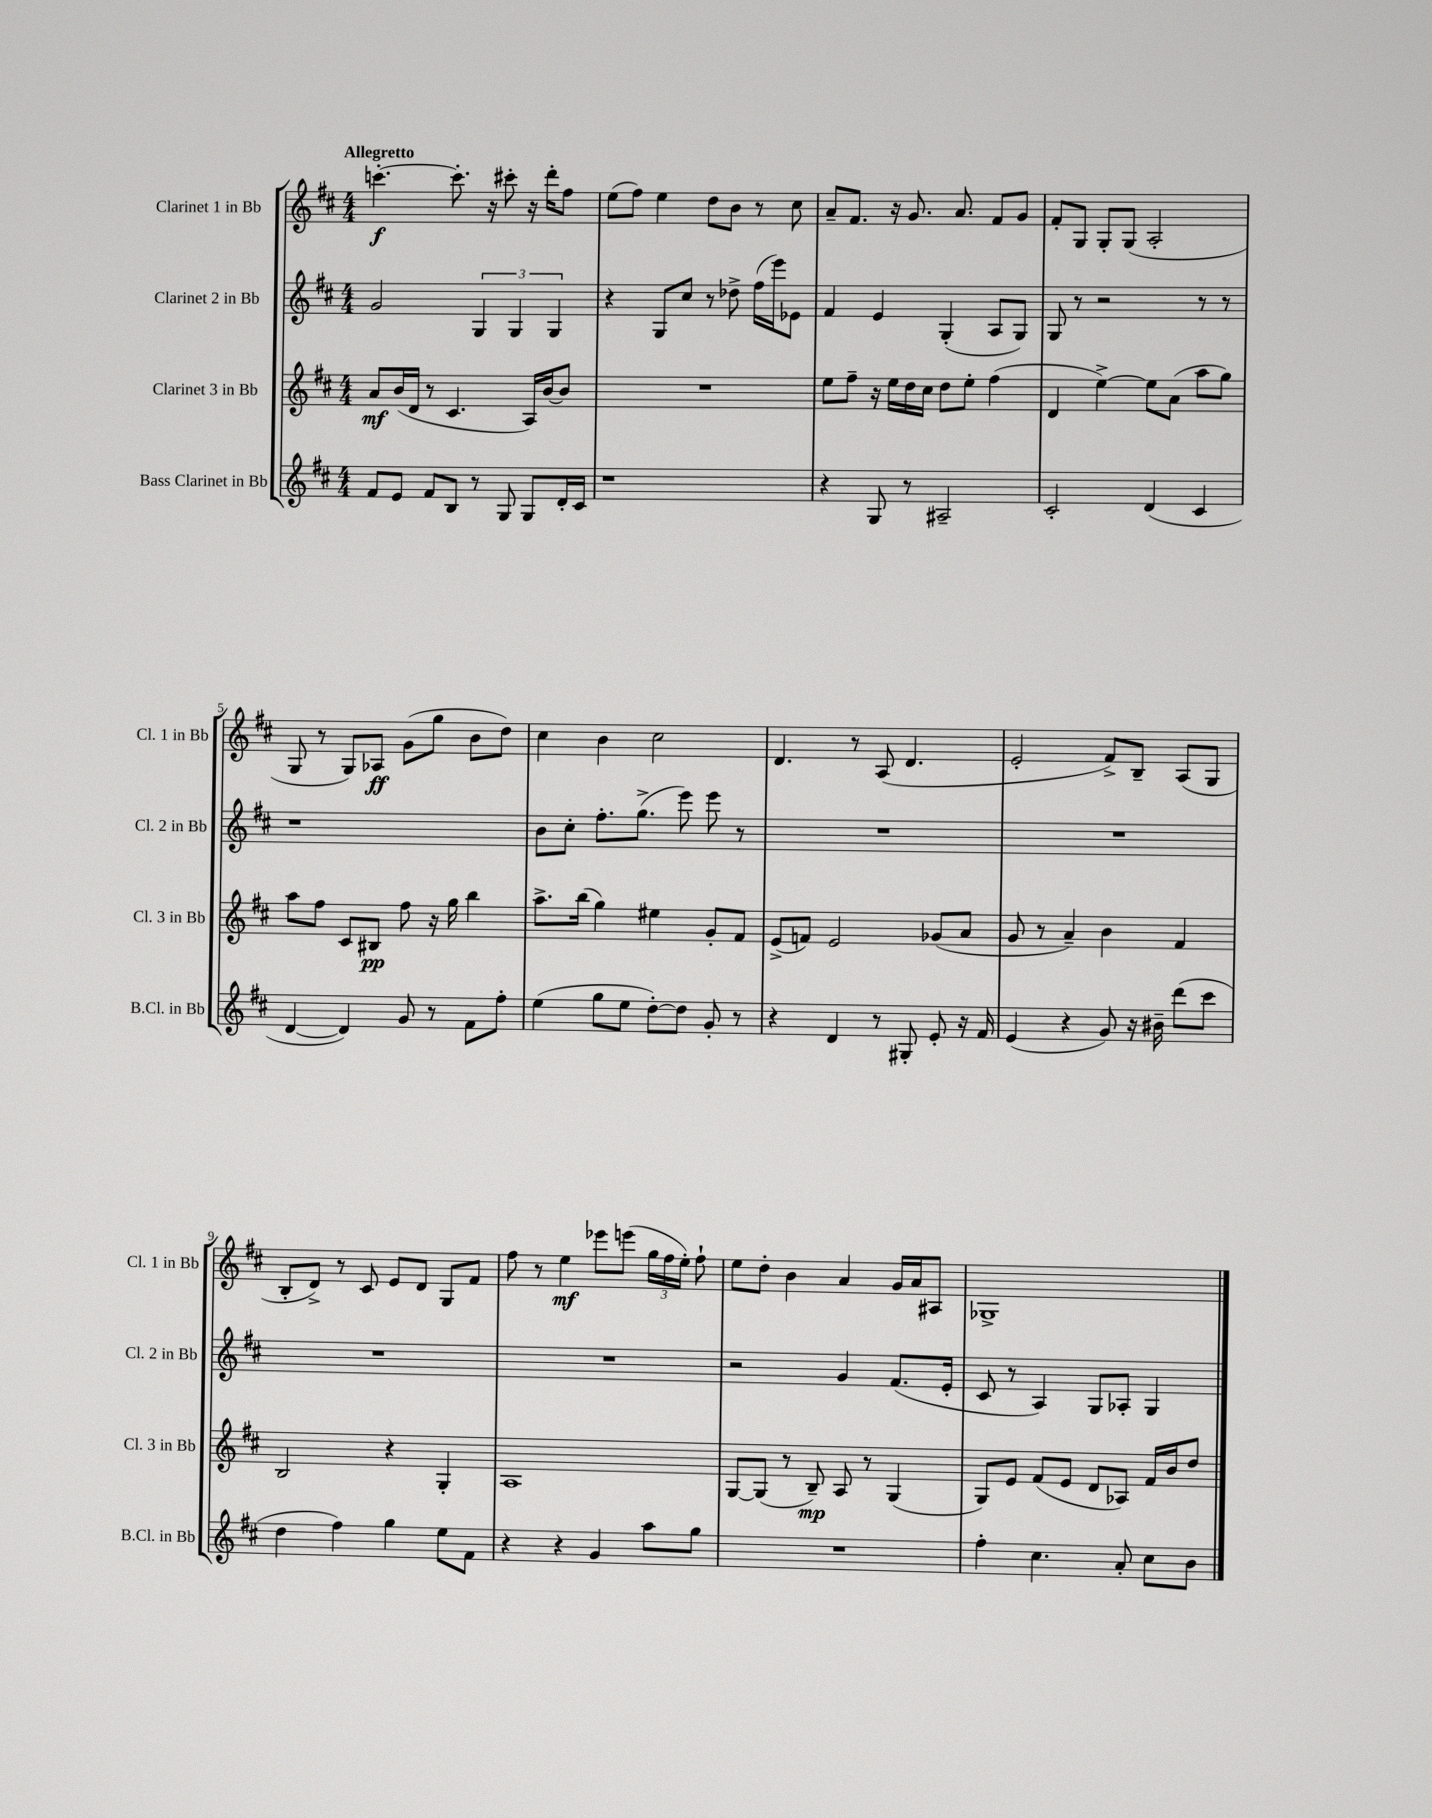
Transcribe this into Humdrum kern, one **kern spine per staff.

**kern	**kern	**dynam	**kern	**kern	**dynam
*part4	*part3	*part3	*part2	*part1	*part1
*staff4	*staff3	*staff3	*staff2	*staff1	*staff1
*I"Bass Clarinet in Bb	*I"Clarinet 3 in Bb	*	*I"Clarinet 2 in Bb	*I"Clarinet 1 in Bb	*
*I'B.Cl. in Bb	*I'Cl. 3 in Bb	*	*I'Cl. 2 in Bb	*I'Cl. 1 in Bb	*
*clefG2	*clefG2	*	*clefG2	*clefG2	*
*k[f#c#]	*k[f#c#]	*	*k[f#c#]	*k[f#c#]	*
*M4/4	*M4/4	*	*M4/4	*M4/4	*
=1	=1	=1	=1	=1	=1
!	!	!	!	!LO:TX:a:B:t=Allegretto	!
8f#/L	8a/L	mf	2g/	[4.cccn'\	f
8e/J	(16b/L	.	.	.	.
.	16d/JJ	.	.	.	.
8f#/L	8r	.	.	.	.
8B/J	4.c#/	.	.	8.ccc'\]	.
8r	.	.	6G/	.	.
.	.	.	.	16r	.
8G/	.	.	.	8ccc#X'\	.
.	.	.	6G/	.	.
8G/L	16A/LL)	.	.	16r	.
.	[16b/J	.	.	16ddd'\KL	.
.	.	.	6G/	.	.
16d'/L	8b/J]	.	.	8ff#\J	.
16c#/JJ	.	.	.	.	.
=2	=2	=2	=2	=2	=2
1r	1r	.	4r	(8ee\L	.
.	.	.	.	8ff#\J)	.
.	.	.	8G/L	4ee\	.
.	.	.	8cc#/J	.	.
.	.	.	8r	8dd\L	.
.	.	.	8dd-X^\	8b\J	.
.	.	.	(16ff#\LL	8r	.
.	.	.	16eee\J)	.	.
.	.	.	8e-X\J	8cc#\	.
=3	=3	=3	=3	=3	=3
4r	8ee\L	.	4f#/	8a~/L	.
.	8ff#~\J	.	.	8.f#/J	.
8G/	16r	.	4e/	.	.
.	16ee\LL	.	.	16r	.
8r	16dd\	.	.	8.g/	.
.	16cc#\JJ	.	.	.	.
2A#X~/	8dd\L	.	(4G'/	.	.
.	.	.	.	8.a/	.
.	8ee'\J	.	.	.	.
.	(4ff#\	.	8A/L	8f#/L	.
.	.	.	8G/J)	8g/J	.
=4	=4	=4	=4	=4	=4
2c#'/	4d/	.	8G/	8f#'/L	.
.	.	.	8r	8G/J	.
.	[4ee^\)	.	2r	8G'/L	.
.	.	.	.	(8G/J	.
(4d/	8ee\L]	.	.	2A'/	.
.	(8a\J	.	.	.	.
4c#/	8aa\L	.	8r	.	.
.	8gg\J)	.	8r	.	.
!!LO:LB:g=z
=5	=5	=5	=5	=5	=5
[4d/	8aa\L	.	1r	8G/	.
.	8ff#\J	.	.	8r	.
4d/])	8c#/L	.	.	8G/L)	.
.	8B#X/J	pp	.	8A-X/J	ff
8g/	8ff#\	.	.	(8g\L	.
8r	16r	.	.	8gg\J	.
.	16gg\	.	.	.	.
8f#\L	4bb\	.	.	8b\L	.
8ff#'\J	.	.	.	8dd\J)	.
=6	=6	=6	=6	=6	=6
(4ee\	8.aa^\L	.	8b\L	4cc#\	.
.	.	.	8cc#'\J	.	.
.	(16bb\Jk	.	.	.	.
8gg\L	4gg\)	.	8.ff#'\L	4b\	.
8ee\J	.	.	.	.	.
.	.	.	(8.gg^\J	.	.
[8dd'\L)	4ee#X\	.	.	2cc#\	.
8dd\J]	.	.	8eee\)	.	.
8g'/	8g'/L	.	8eee\	.	.
8r	8f#/J	.	8r	.	.
=7	=7	=7	=7	=7	=7
4r	(8e^/L	.	1r	4.d/	.
.	8fn/J)	.	.	.	.
4d/	2e/	.	.	.	.
.	.	.	.	8r	.
8r	.	.	.	(8A/	.
8G#X'/	.	.	.	4.d/	.
8e'/	(8g-X/L	.	.	.	.
16r	8a/J	.	.	.	.
16f#/	.	.	.	.	.
=8	=8	=8	=8	=8	=8
(4e/	8g/	.	1r	2e'/	.
.	8r	.	.	.	.
4r	4a~/)	.	.	.	.
8g/)	4b\	.	.	8f#^/L)	.
16r	.	.	.	8B~/J	.
16b#X~\	.	.	.	.	.
(8ddd\L	4f#/	.	.	(8A/L	.
8ccc#\J	.	.	.	8G/J	.
!!LO:LB:g=z
=9	=9	=9	=9	=9	=9
4dd\	2B/	.	1r	8B'/L	.
.	.	.	.	8d^/J)	.
4ff#\)	.	.	.	8r	.
.	.	.	.	8c#/	.
4gg\	4r	.	.	8e/L	.
.	.	.	.	8d/J	.
8ee\L	4G'/	.	.	8G/L	.
8f#\J	.	.	.	8f#/J	.
=10	=10	=10	=10	=10	=10
4r	1A	.	1r	8ff#\	.
.	.	.	.	8r	.
4r	.	.	.	4ee\	mf
4g/	.	.	.	8eee-X\L	.
.	.	.	.	(8eeen\J	.
8aa\L	.	.	.	24gg\LL	.
.	.	.	.	24ff#\	.
.	.	.	.	24ee'\JJ)	.
8gg\J	.	.	.	8ff#`\	.
=11	=11	=11	=11	=11	=11
1r	[8G/L	.	2r	8ee\L	.
.	(8G/J]	.	.	8dd'\J	.
.	8r	.	.	4b\	.
.	8B~/)	mp	.	.	.
.	8A/	.	4g/	4a/	.
.	8r	.	.	.	.
.	(4G/	.	(8.f#/L	16g/LL	.
.	.	.	.	16a/J	.
.	.	.	.	8A#X/J	.
.	.	.	16e'/Jk	.	.
=12	=12	=12	=12	=12	=12
4ff#'\	8G/L)	.	8c#/	1G-X^	.
.	8e/J	.	8r	.	.
4.cc#\	(8f#/L	.	4A/)	.	.
.	8e/J	.	.	.	.
.	8d/L	.	8G/L	.	.
8a'/	8A-X/J)	.	8A-X'/J	.	.
8cc#\L	16f#/LL	.	4G/	.	.
.	16b/J	.	.	.	.
8b\J	8dd/J	.	.	.	.
==	==	==	==	==	==
*-	*-	*-	*-	*-	*-
